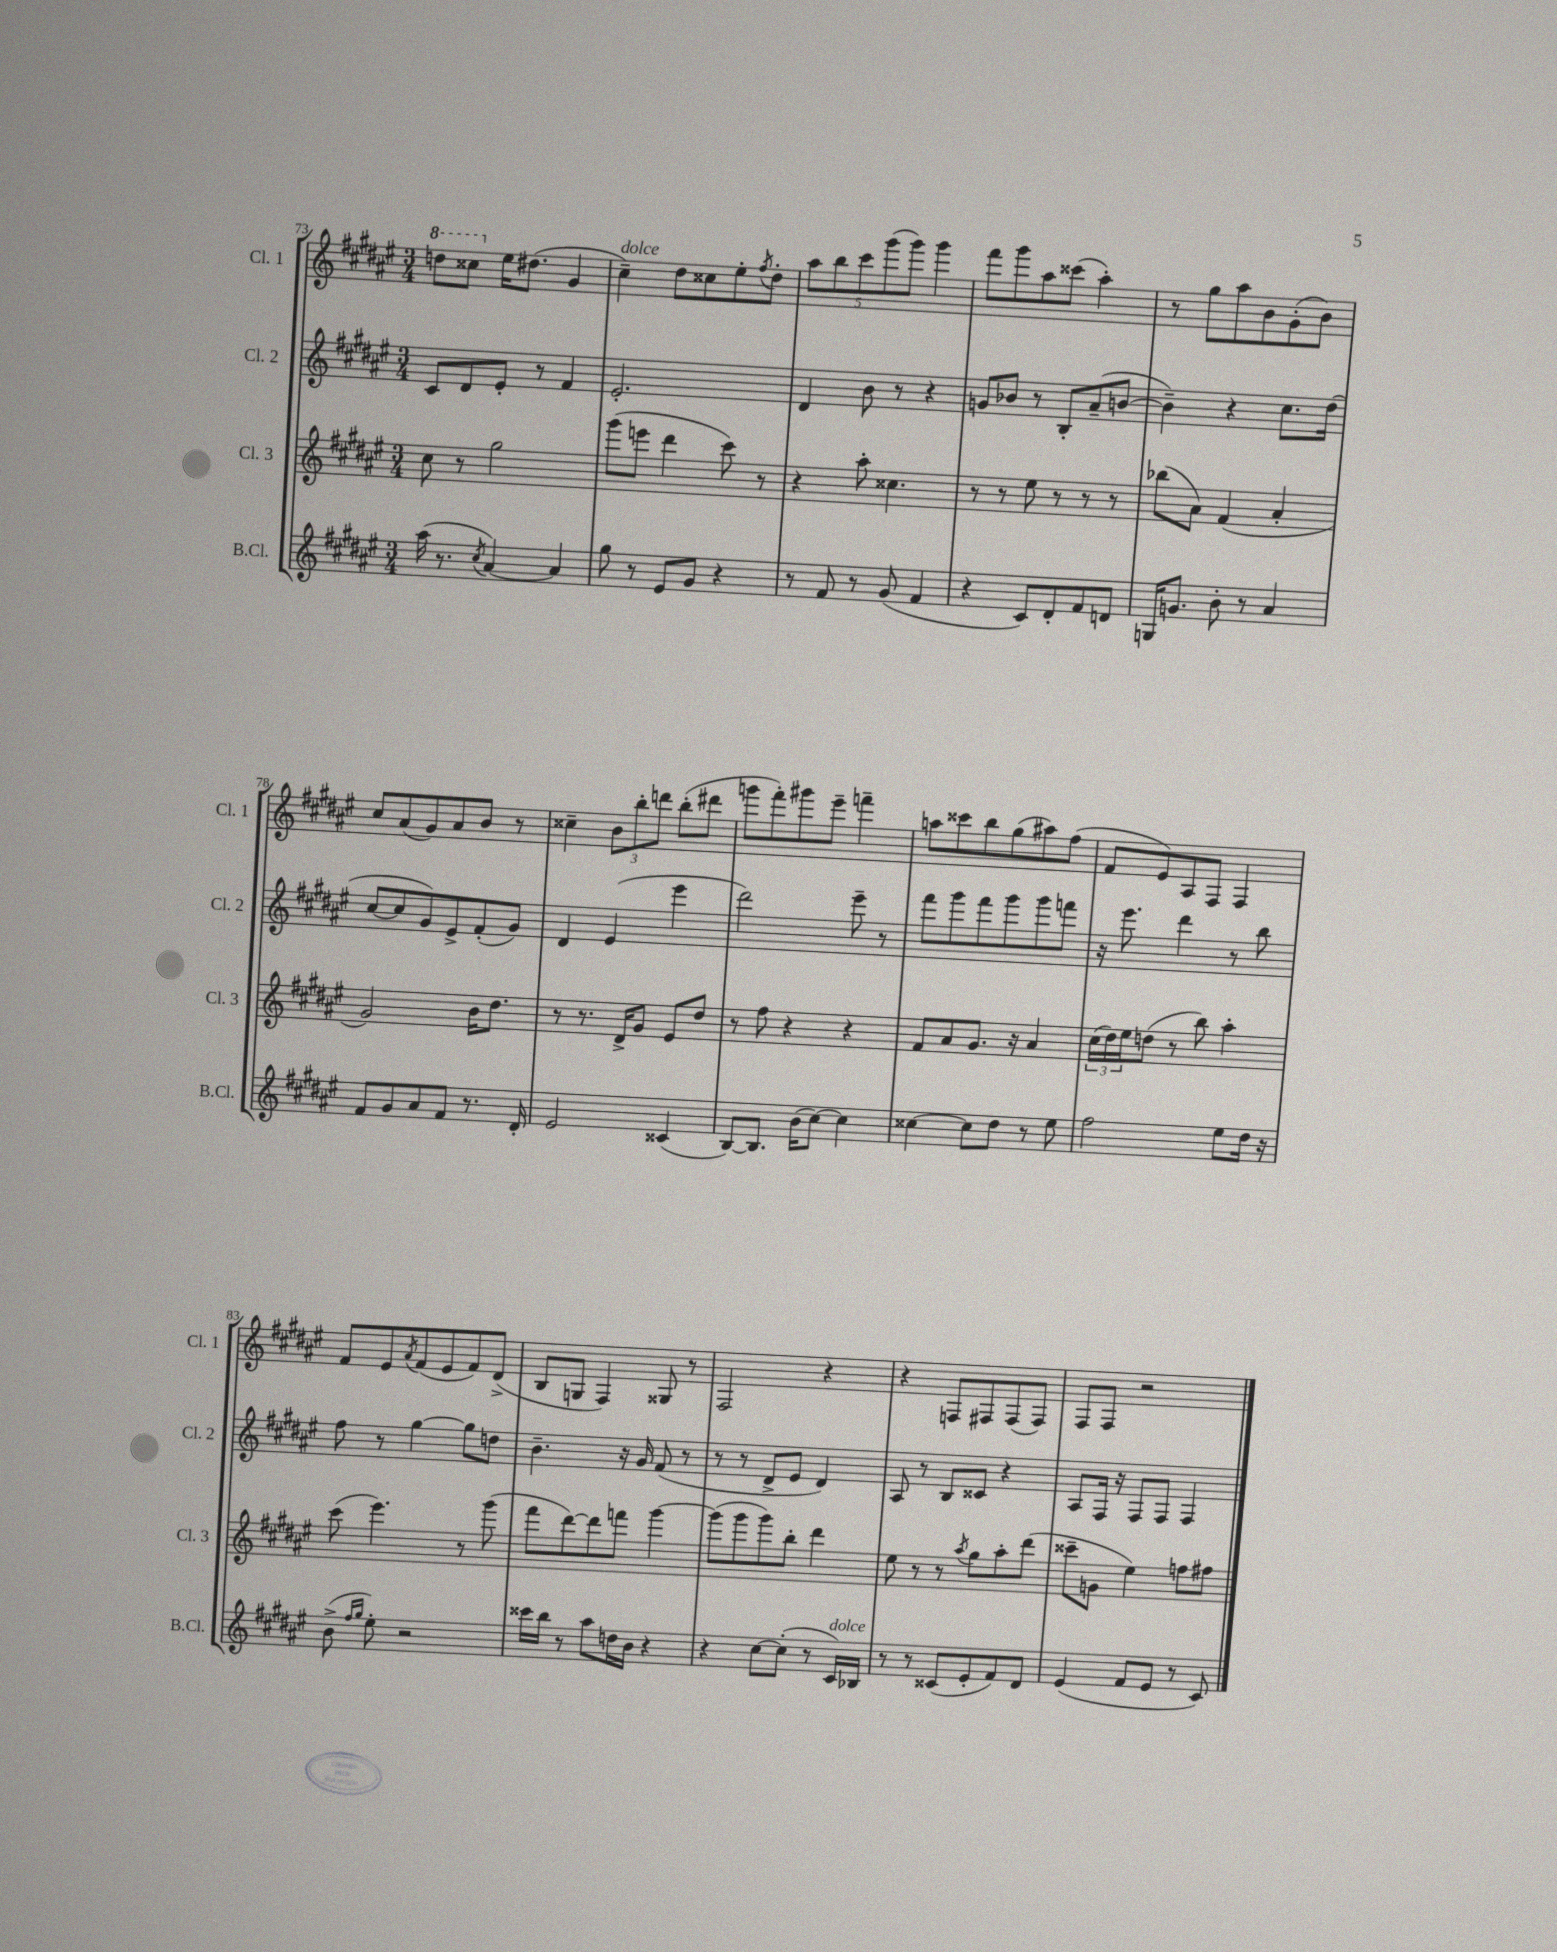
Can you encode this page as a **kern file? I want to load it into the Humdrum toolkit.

**kern	**kern	**kern	**kern
*staff4	*staff3	*staff2	*staff1
*clefG2	*clefG2	*clefG2	*clefG2
*k[f#c#g#d#a#e#]	*k[f#c#g#d#a#e#]	*k[f#c#g#d#a#e#]	*k[f#c#g#d#a#e#]
*M3/4	*M3/4	*M3/4	*M3/4
(16aa#	8cc#	8c#	8ddd
8.r	.	.	.
.	8r	8d#	8ccc##
8qcc#	.	.	.
[4a#)	2gg#	8e#'	16ee#
.	.	.	(8.dd#
.	.	8r	.
4a#]	.	4f#	4g#
=	=	=	=
8gg#	(8ggg#	2.e#'	4cc#~)
8r	8eee	.	.
8e#	4ddd#	.	8dd#
8g#	.	.	8cc##
4r	8ccc#)	.	8ee#'
.	.	.	8qff#
.	8r	.	8dd#'
=	=	=	=
8r	4r	4d#	10aa#
.	.	.	10bb
8f#	.	.	.
.	.	.	10ccc#
8r	8aa#'	8b	.
.	.	.	(10ggg#
(8g#	4.cc##	8r	.
.	.	.	10ggg#)
4f#	.	4r	4ggg#
=	=	=	=
4r	8r	8g	8fff#
.	8r	8b-	8ggg#
8c#)	8ee#	8r	8aa#
8d#'	8r	8B'	(8ccc##
8f#	8r	(8a#~	4aa#')
8d	8r	[8b	.
=	=	=	=
16G	(8bb-	4b~])	8r
8.g	.	.	.
.	8a#)	.	8gg#
8b'	(4f#	4r	8aa#
8r	.	.	8b
4a#	4a#'	8.cc#	(8g#'
.	.	.	8b)
.	.	(16dd#	.
=	=	=	=
8f#	2g#)	[8cc#	8cc#
8g#	.	8cc#]	(8a#
8a#	.	8g#)	8g#)
8f#	.	8e#^	8a#
8.r	16b	(8f#'	8b
.	8.dd#	.	.
.	.	8g#)	8r
16d#'	.	.	.
=	=	=	=
2e#	8r	4d#	4cc##~
.	8.r	.	.
.	.	(4e#	12b
.	16d#^	.	.
.	.	.	12bb'
.	8g#	.	.
.	.	.	12ddd
(4c##	8e#	4eee#	(8bb'
.	8dd#	.	8ddd#
=	=	=	=
[8B)	8r	2ddd#)	8ggg
8.B]	8ff#	.	8fff#')
.	4r	.	8ggg#
(16b	.	.	.
[8cc#)	.	.	8eee#~
4cc#]	4r	8eee#~	4fff~
.	.	8r	.
=	=	=	=
[4cc##	8f#	8fff#	8aa
.	8a#	8ggg#	8ccc##
8cc##]	8.g#	8fff#	8bb
8dd#	.	8ggg#	(8gg#
.	16r	.	.
8r	4a#	8ggg#	8aa#)
8ee#	.	8fff	(8ff#
=	=	=	=
2ff#	(24cc#	16r	8f#
.	24dd#)	.	.
.	.	8.eee#	.
.	24ee#	.	.
.	(8dd	.	8e#)
.	8r	4ddd#	8A#
.	8bb)	.	8F#
8ee#	4aa#'	8r	4F#
16dd#	.	8bb	.
16r	.	.	.
=	=	=	=
(8b^	(8ccc#	8ff#	8f#
16qqff#	.	.	.
16qqgg#	.	.	.
8ee#')	4.eee#)	8r	8e#
.	.	.	8qa#
2r	.	[4gg#	(8f#
.	.	.	8e#
.	8r	8gg#]	8f#)
.	(8ggg#	8dd	(8d#^
=	=	=	=
16ccc##	8fff#	4.b~	8B
16bb	.	.	.
8r	[8ddd#)	.	8G
8aa#	8ddd#]	.	4F#)
16dd	8fff	16r	.
16b	.	16g#	.
4r	[4ggg#	(8f#	8G##
.	.	8r	8r
=	=	=	=
4r	(8ggg#]	8r	2F#
.	8ggg#	8r	.
[8cc#	8ggg#)	8d#^	.
(8cc#']	8bb'	8e#	.
8r	4ddd#	4d#)	4r
16c#)	.	.	.
16B-	.	.	.
=	=	=	=
8r	8ee#	8A#	4r
8r	8r	8r	.
(8c##	8r	8B	8F
.	8qaa#	.	.
8e#'	8gg#	8c##	8F#
8f#)	8aa#'	4r	(8F#
8d#	(8ddd#	.	8F#)
=	=	=	=
(4e#	8ccc##~	8A#	8F#
.	8g	16F#	8F#
.	.	16r	.
8f#	4ee#)	8F#	2r
8e#	.	8F#	.
8r	8ff	4F#	.
8c#)	8ff#	.	.
==	==	==	==
*-	*-	*-	*-
